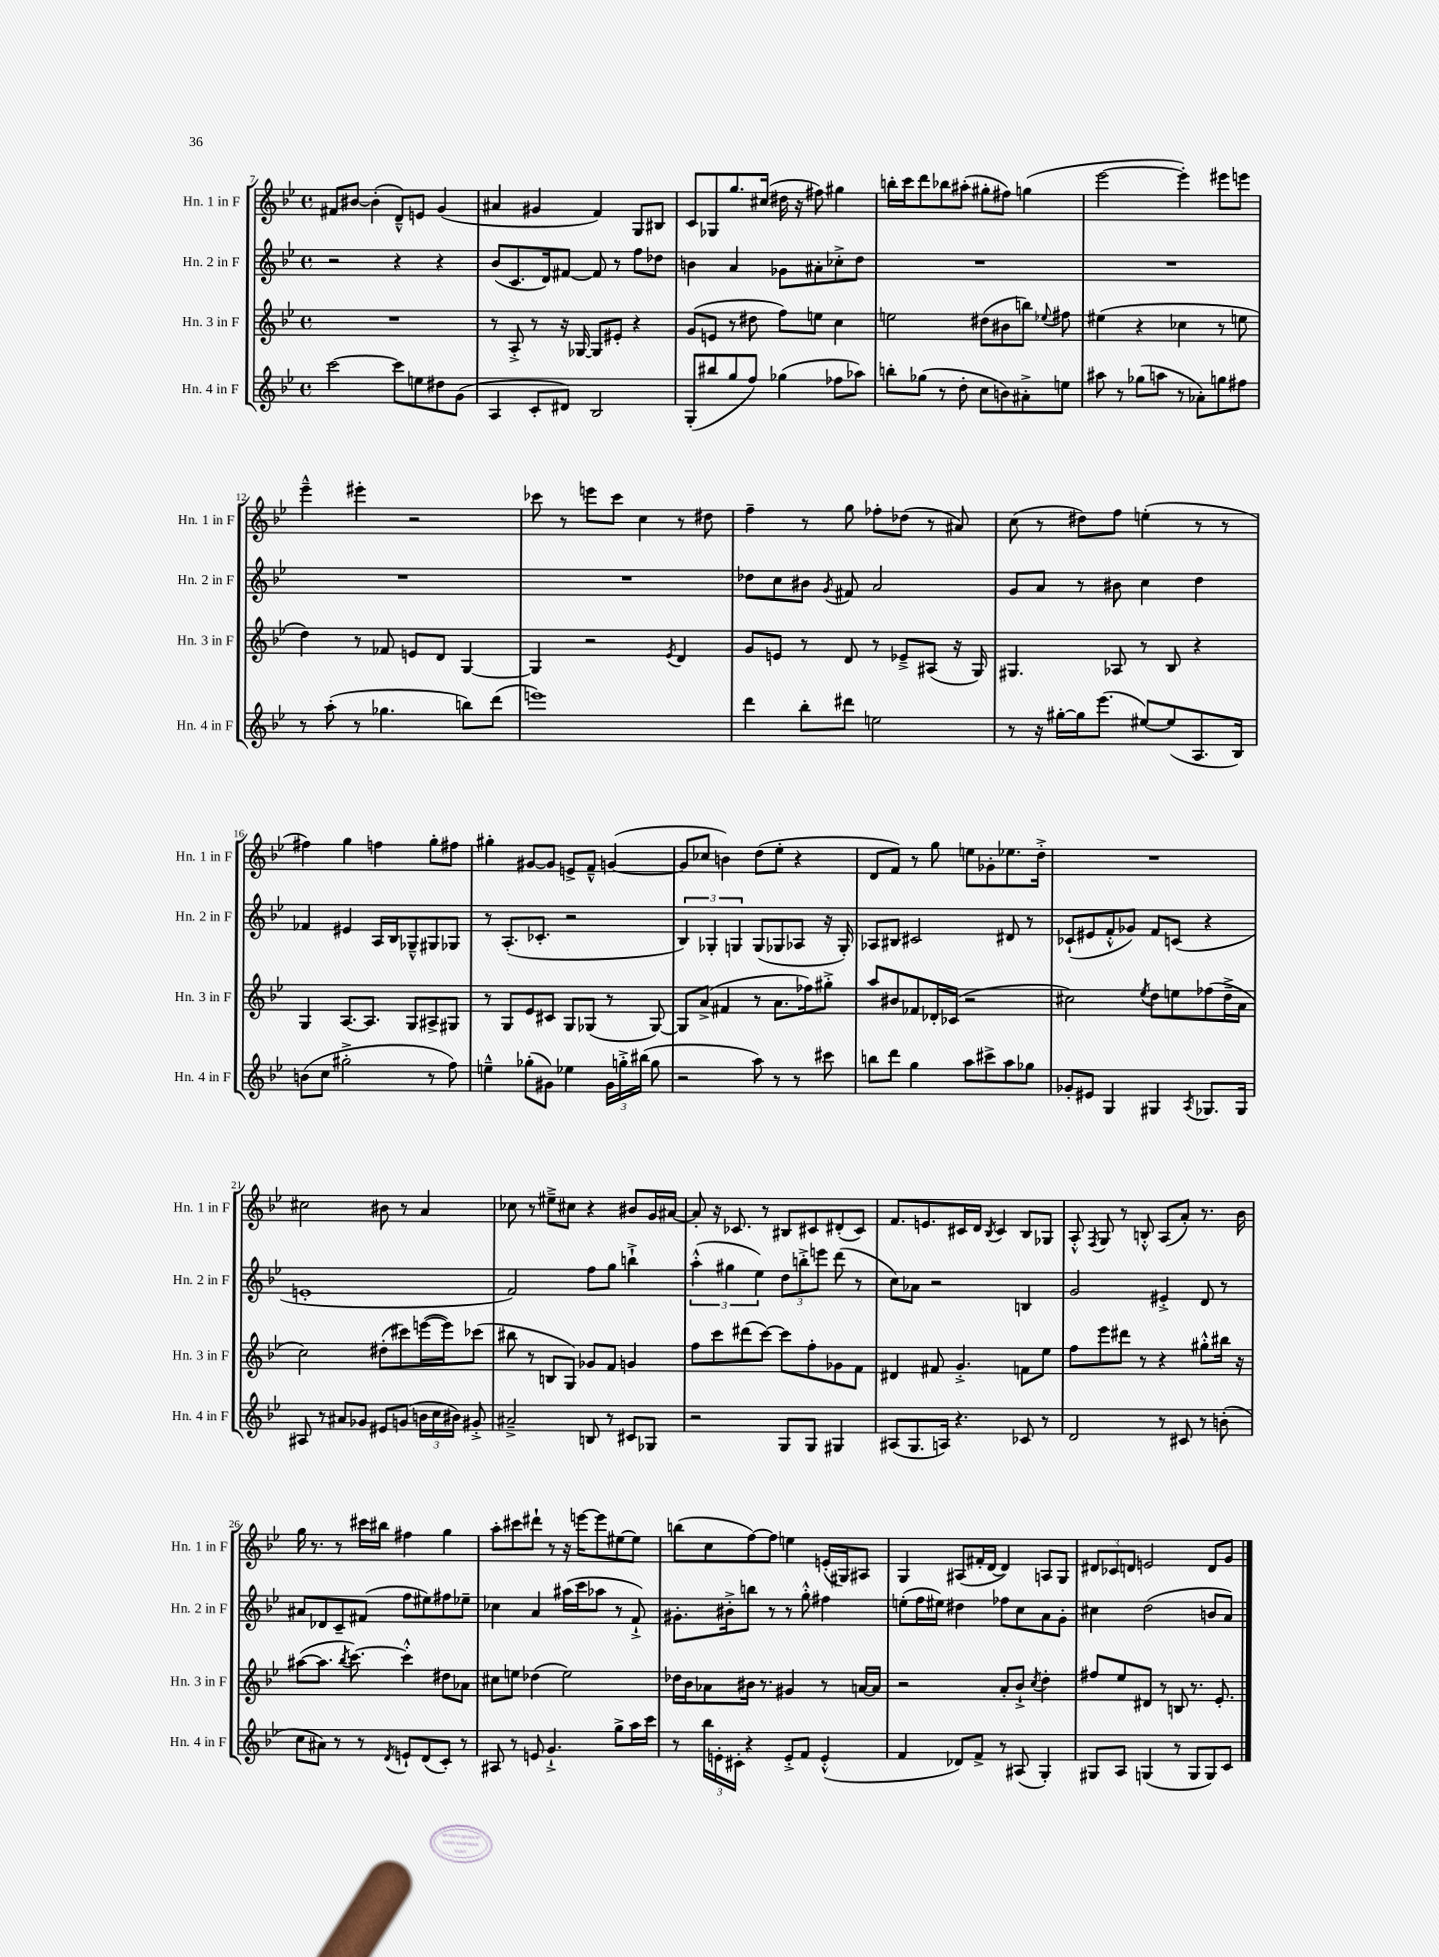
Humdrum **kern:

**kern	**kern	**kern	**kern
*part4	*part3	*part2	*part1
*staff4	*staff3	*staff2	*staff1
*I"Hn. 4 in F	*I"Hn. 3 in F	*I"Hn. 2 in F	*I"Hn. 1 in F
*I'Hn. 4 in F	*I'Hn. 3 in F	*I'Hn. 2 in F	*I'Hn. 1 in F
*clefG2	*clefG2	*clefG2	*clefG2
*k[b-e-]	*k[b-e-]	*k[b-e-]	*k[b-e-]
*M4/4	*M4/4	*M4/4	*M4/4
*met(c)	*met(c)	*met(c)	*met(c)
=7	=7	=7	=7
[2ccc\	1r	2r	8f#X/L
.	.	.	[8b#X/J
.	.	.	(4b#'\]
8ccc\L]	.	4r	8d~^^/L)
8een\	.	.	8en/J
8dd#X\	.	4r	(4g/
(8g\J	.	.	.
=8	=8	=8	=8
4A/	8r	(8b-/L	4a#X/
.	8A'^/	8.c/	.
8c'/L	8r	.	4g#X/
.	.	16d/k)	.
8d#X/J)	16r	[8f#X/J	.
.	[16G-X/	.	.
2B-/	8G-/L]	8f#/]	4f/)
.	8e#X'/J	8r	.
.	4r	8ff\L	8G/L
.	.	8dd-X\J	8B#X/J
=9	=9	=9	=9
(8G'/L	(8g/L	4bn\	8c/L
8bb#X/	8en/J	.	8G-X/
8gg/	8r	4a/	8.gg/
8ff/J)	8dd#X\	.	.
.	.	.	(16cc#X/Jk
(4gg-X\	8ff\L)	8g-X\L	16dd#X\
.	.	.	16r
.	8een\J	8a#X'\	8ff#X\)
8ff-X\L	4cc\	8cc-X'^\	4gg#X\
8aa-X\J)	.	8dd\J	.
=10	=10	=10	=10
8bbn'\L	2een\	1r	16bbn'\LL
.	.	.	16ccc\J
(8gg-X\J	.	.	8ddd\
8r	.	.	8bb-X\
8dd'\	.	.	(8aa#X'\J
8cc\L	(8dd#X\L	.	8gg#X'\L
8bn\)	8b#X\	.	8ff#X\J)
8a#X'^\	8bbn\J)	.	(4ggn\
.	8qqee-X/	.	.
8een\J	8ff#X\	.	.
=11	=11	=11	=11
8aa#X\	(4ee#X\	1r	[2eee-\
8r	.	.	.
(8gg-X\L	4r	.	.
8aan\J	.	.	.
8r	4cc-X\	.	4eee-'\])
8a-X'\L)	.	.	.
8ggn\	8r	.	8eee#X\L
8ff#X\J	8een\	.	8eeen\J
!!LO:LB:g=z
=12	=12	=12	=12
8r	4dd\)	1r	4eee-~^^\
(8aa'\	.	.	.
8r	8r	.	4eee#X'\
4.gg-X\	8f-X/	.	.
.	8en/L	.	2r
.	8d/J	.	.
8bbn\L)	[4G/	.	.
(8ddd\J	.	.	.
=13	=13	=13	=13
1eeen)	4G/]	1r	8ccc-X\
.	.	.	8r
.	2r	.	8eeen\L
.	.	.	8ccc-\J
.	.	.	4cc\
.	8qe-/	.	.
.	4d/	.	8r
.	.	.	8dd#X\
=14	=14	=14	=14
4ddd\	8g/L	8dd-X\L	4ff~\
.	8en/J	8cc\	.
8bb-'\L	8r	8b#X\J	8r
.	.	8qg/	.
8ddd#X\J	8d/	8f#X/	8gg\
2een\	8r	2a/	8ff-X'\L
.	8e-X~^/L	.	(8dd-X\J
.	(8A#X/J	.	8r
.	16r	.	8a#X/)
.	16G/)	.	.
=15	=15	=15	=15
8r	4.G#X/	8g/L	(8cc\
16r	.	8a/J	8r
[16gg#X'\LL	.	.	.
16gg#\J]	.	8r	8dd#X\L)
(8.eee-\J	.	.	.
.	8A-X/	8b#X\	8ff\J
[8ee#X/L)	8r	4cc\	(4een'\
(8ee#/]	8B-/	.	.
8.A/	4r	4dd\	8r
.	.	.	8r
16B-/Jk)	.	.	.
!!LO:LB:g=z
=16	=16	=16	=16
(8bn\L	4G/	4f-X/	4ff#X\)
8cc\J	.	.	.
2gg#X'^\	[8.A/L	4e#X/	4gg\
.	8.A/J]	.	.
.	.	16A/LL	4ffn\
.	.	16B-/J	.
.	8G/L	8G-X~^^/	.
8r	8A#X^/	8G#X/	8gg'\L
8ff\)	8G#X/J	8G-X/J	8ff#X\J
=17	=17	=17	=17
4een~^^\	8r	8r	4gg#X'\
.	8G/L	(8.A'/L	.
(8gg-X'\L	8e-/	.	[8g#X/L
.	.	8.c-X'/J	.
8g#X\J)	8c#X/J	.	8g#/J]
4ee-X\	8G/L	2r	8en^/L
.	(8G-X/J	.	8f~^^/J
24g#\LL	8r	.	([4gn/
24ggn'^\	.	.	.
(24bb#X\JJ	.	.	.
8gg\	[8G-/)	.	.
=18	=18	=18	=18
2r	8G-/L]	6B-/)	8g/L]
.	(8a^/J	.	8cc-X/J
.	.	6G-X'/	.
.	4f#X/	.	4bn\)
.	.	6Gn/	.
8aa\)	8r	(8G/L	(8dd\L
8r	8.a\L	8G-X/	8ee-'\J
8r	.	8A-X/J	4r
.	16ff-X\k)	.	.
8ccc#X\	8gg#X'^\J	16r	.
.	.	16G-'/)	.
=19	=19	=19	=19
8bbn\L	8aa/L	8A-X/L	8d/L
8ddd\J	8b#X/	8B#X/J	8f/J)
4gg\	8f-X/	2c#X/	8r
.	16d-X'/L	.	8gg\
.	(16c-X/JJ	.	.
8aa\L	2r	.	8een\L
8ccc#X^\	.	.	8g-X'\
8aa\	.	8d#X/	8.ee-X\
8gg-X\J	.	8r	.
.	.	.	16dd'^\Jk
=20	=20	=20	=20
8g-X'/L	2cc#X\)	(8c-X`/L	1r
8e#X/J	.	8e#X/	.
4G/	.	8f'^^/	.
.	.	8g-X/J)	.
.	8qee-/	.	.
4G#X/	8dd\L	8f/L	.
.	8een\	(8cn/J	.
8qA/	.	.	.
8.G-X/L	(8ff-X\	4r	.
.	16dd~^\L	.	.
16G-/Jk	16a\JJ	.	.
!!LO:LB:g=z
=21	=21	=21	=21
8A#X/	2cc\)	1en'	2cc#X\
8r	.	.	.
8a#X/L	.	.	.
8g-X/J	.	.	.
8e#X/L	(8dd#X'\L	.	8b#X\
(8gn/J	8ccc#X\)	.	8r
24bn\LL	([16eeen\L	.	4a/
24cc\	.	.	.
.	16eee\J])	.	.
24b#X\JJ)	.	.	.
8g#X'^/	(8ccc-X\J	.	.
=22	=22	=22	=22
2a#X~^/	8bb#X\	2f/)	8cc-X\
.	8r	.	8r
.	8Bn/L	.	8ee#X~^\L
.	8G/J)	.	8cc#X\J
8Bn/	8g-X/L	8ff\L	4r
8r	8f/J	8gg\J	.
8c#X/L	4gn/	4bbn`^\	8b#X/L
8G-X/J	.	.	16g/L
.	.	.	[16a#X/JJ
=23	=23	=23	=23
2r	8ff\L	(6aa'^^\	8a#'/]
.	8ccc\	.	16r
.	.	6gg#X\	.
.	.	.	8.c-X/
.	(8ddd#X\	.	.
.	.	6ee-\)	.
.	[8ccc\J)	.	8r
8G/L	8ccc\L]	12dd\L	8B#X/L
.	.	12bbn'^\	.
8G/J	8ff'\	.	8c#X/
.	.	12eeen\J	.
4G#X/	8g-X\	(8ddd\	(8d#X'/
.	8f\J	8r	8c#/J)
=24	=24	=24	=24
(8A#X/L	4d#X/	8cc\L)	8.f/L
8.G/	.	8a-X\J	.
.	.	.	8.en/
.	8f#X/	2r	.
16An/Jk)	.	.	.
4.r	4.g'^/	.	16c#X/L
.	.	.	16d/JJ
.	.	.	8qB-/
.	.	.	4c#/
8c-X/	8fn\L	4Bn/	8B-/L
8r	8ee-\J	.	8G-X/J
=25	=25	=25	=25
2d/	8ff\L	2g/	8A'^^/
.	.	.	8qF/
.	8eee-\	.	8G/
.	8ddd#X\J	.	8r
.	8r	.	8Bn'^^/
8r	4r	4e#X'^/	(8A/L
8c#X/	.	.	8a'/J)
8r	8gg#X'^^\L	8d/	8.r
(8bn'\	16bb#X\Jk	8r	.
.	16r	.	16b-\
!!LO:LB:g=z
=26	=26	=26	=26
8cc\L	([8aa#X\L	8a#X/L	16gg\
.	.	.	8.r
8a#X\J)	8.aa#\J]	8d-X/	.
8r	.	8c~/	8r
.	8qbb-/	.	.
.	[8.ccc\)	.	.
8r	.	(8f#X/J	16ccc#X\LL
.	.	.	16bb#X\JJ
8qd/	.	.	.
8en`/L	4ccc'^^\]	8ff\L	4ff#X\
(8d/	.	8ee#X\)	.
8c'/J)	8dd#X\L	8ff#X\	4gg\
8r	8a-X\J	8ee-X~\J	.
=27	=27	=27	=27
8A#X/	8cc#X\L	4cc-X\	8aa'\L
8r	8een\J	.	8ccc#X\
8en/	(4dd-X\	4a/	8ddd#X`\J
4.g`^/	.	.	8r
.	2ee\)	(16aa#X\LL	16r
.	.	16ccc\J	[16eeen\KL
.	.	8aa-X\J	8eee\]
8gg^\L	.	8r	[8ee#X\
16aa\L	.	8f`^/)	8ee#\J]
16ccc\JJ	.	.	.
=28	=28	=28	=28
8r	16dd-X\LL	8.g#X'\L	(8bbn\L
.	16b-\J	.	.
24bb-\LL	8a-X\	.	8cc\
24en'\	.	.	.
.	.	16b#X'^\k	.
24c#X'\JJ	.	.	.
4r	16b#X\Jk	8bbn\J	[8ff\)
.	8.r	.	.
.	.	8r	8ff\J]
8e'^/L	4g#X/	8r	4een\
8f/J	.	8gg'^^\	.
(4e'^^/	8r	4ff#X\	(16en'/LL
.	.	.	16G#X/J)
.	[16an/LL	.	8A#X/J
.	16a/JJ]	.	.
=29	=29	=29	=29
4f/	2r	(8een'\L	4G/
.	.	16ff\L	.
.	.	16ee#X\JJ)	.
8d-X/L)	.	4dd#X\	(8A#X/L
8f^/J	.	.	16f#X'/L
.	.	.	[16d/JJ
8r	8a'/L	8ff-X\L	4d/])
(8A#X/	8b-`^/J	8cc\	.
.	8qcc/	.	.
4G'/)	4dd'\	8a\	8An/L
.	.	8g'\J	8G/J
=30	=30	=30	=30
8G#X/L	8ff#X/L	4cc#X\	12d#X/L
.	.	.	12c-X/
8A/J	8ee-/	.	.
.	.	.	12dn/J
(4Gn/	8d#X/J	(2dd\	2en/
.	8r	.	.
8r	8Bn/	.	.
8G/L	8.r	.	.
8G/)	.	8bn/L	8d/L
.	8.e-'/	.	.
8c/J	.	8a/J)	8g/J
==	==	==	==
*-	*-	*-	*-
